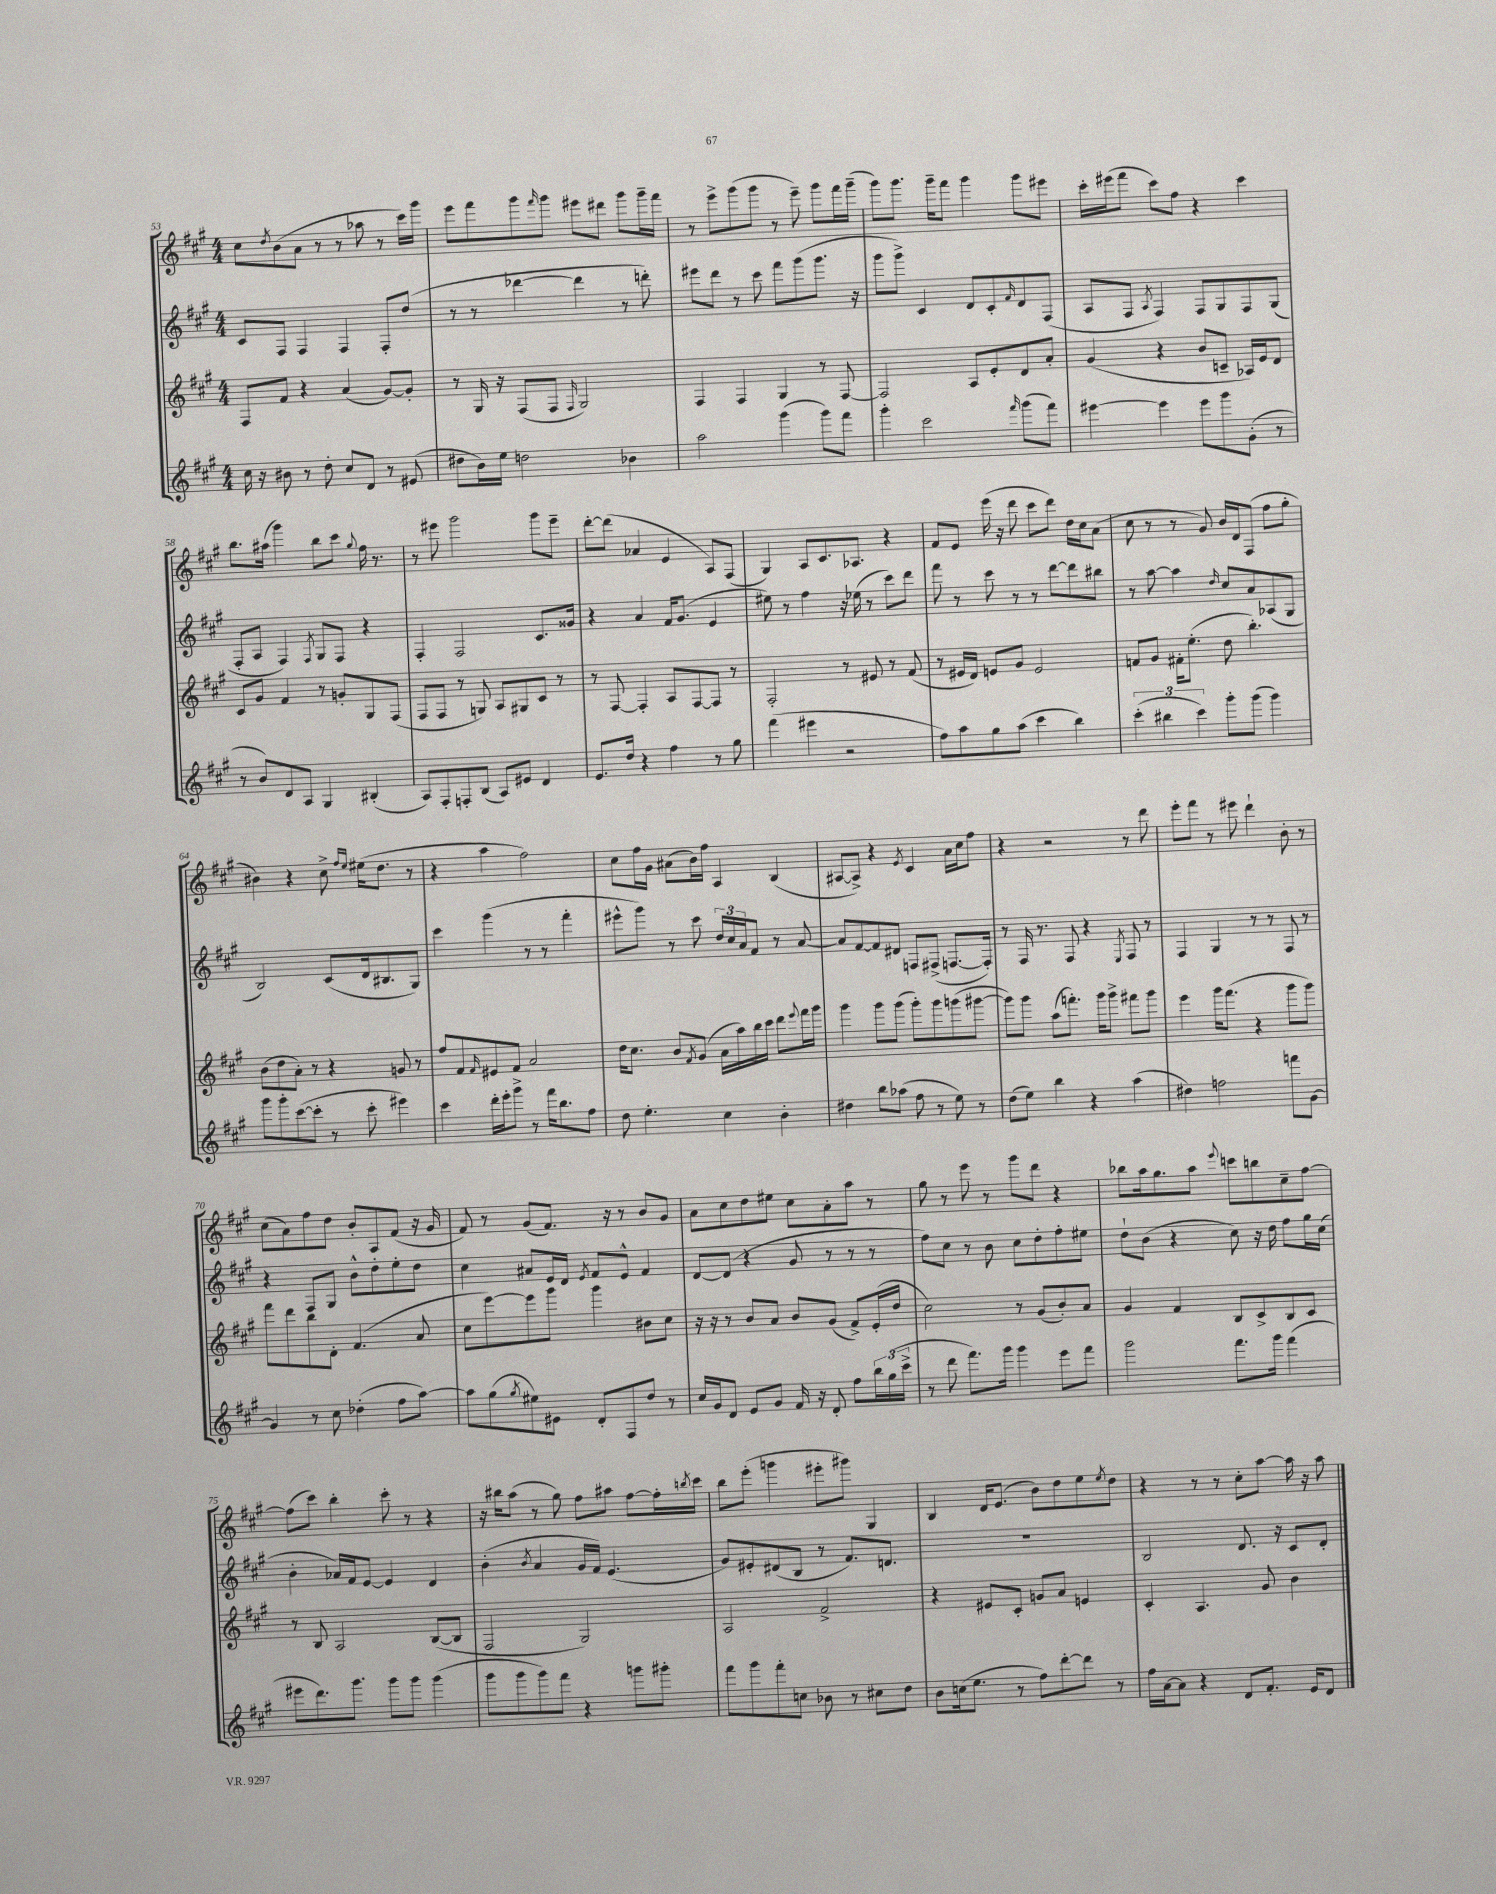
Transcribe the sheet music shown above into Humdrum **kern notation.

**kern	**kern	**kern	**kern
*part4	*part3	*part2	*part1
*staff4	*staff3	*staff2	*staff1
*clefG2	*clefG2	*clefG2	*clefG2
*k[f#c#g#]	*k[f#c#g#]	*k[f#c#g#]	*k[f#c#g#]
*M4/4	*M4/4	*M4/4	*M4/4
=53	=53	=53	=53
16cc#\	8F#/L	8c#/L	8cc#\L
16r	.	.	.
.	.	.	8qdd/
8b#X\	8f#/J	8F#/J	(8b\
8r	4r	4F#/	8a\J
8dd'\	.	.	8r
8cc#/L	(4a/	4F#/	8r
8d/J	.	.	8aa-X\
8r	[8g#/L)	8F#'/L	8r
(8e#X/	8g#'/J]	(8dd/J	16ccc#\LL)
.	.	.	16ggg#\JJ
=54	=54	=54	=54
8dd#X\L	8r	8r	8eee\L
16b\L)	16G#/	8r	8fff#\
16ee\JJ	16r	.	.
2ddn\	(8F#/L	[4ddd-X\	8ggg#\
.	.	.	16qqfff#/
.	8F#/J	.	8ggg#\J
.	16qqF#/	.	.
.	2G#/)	4ddd-\]	8eee#X\L
.	.	.	8ddd#X\J
4b-X\	.	8r	8ggg#\L
.	.	8dddn'\)	16ggg#~\L
.	.	.	16fff#\JJ
=55	=55	=55	=55
2aa\	4F#/	8eee#X\L	8r
.	.	8ddd\J	8eee^\L
.	4F#/	8r	(8ggg#\
.	.	8ccc#\	8ggg#\J
(4ggg#\	4G#/	8fff#\L	8r
.	.	(8ggg#\	8eee~\)
8ggg#\L)	8r	8.ggg#\J	8ggg#\L
8fff#\J	[8F#/	.	16fff#\L
.	.	16r	(16ggg#~\JJ
=56	=56	=56	=56
4ggg#'\	2F#/]	8ggg#\L	8ggg#\L)
.	.	8ggg#^\J)	8.ggg#\J
2ccc#\	.	4c#/	.
.	.	.	16ggg#~\KL
.	.	.	8fff#\J
.	8A/L	8d/L	4ggg#\
.	8e'/	8c#'/	.
16qqfff#/	.	16qqf#/	.
(8ggg#\L	8d/	8d/	8ggg#\L
8fff#\J)	8a'/J	(8F#/J	8eee#X\J
=57	=57	=57	=57
[4eee#X\	(4g#/	8A/L	16ccc#'\LL
.	.	.	(16eee#X\J
.	.	8F#/J	8fff#\J
.	.	8qA/	.
4eee#\]	4r	4F#/)	8ccc#\L)
.	.	.	8ff#\J
8eee#\L	8b/L	8F#/L	4r
8ggg#\	8cn~/J	8G#/	.
(8g#'\J	16A-X/LL)	8F#/	4ccc#\
.	16e/J	.	.
8r	8d/J	(8G#/J	.
!!LO:LB:g=z
=58	=58	=58	=58
8r	8c#/L	8F#'/L	8.bb\L
8b/L)	8g#/J	8A/J	.
.	.	.	(16aa#X\Jk
8d/	4f#/	4F#/)	4ggg#\)
8A/J	.	.	.
.	.	8qF#/	.
4G#/	8r	8G#/L	8bb\L
.	8gn'/L	8F#/J	8ccc#\J
.	.	.	8qqgg#/
(4B#X'/	8G#/	4r	16ff#\
.	.	.	8.r
.	(8F#/J	.	.
=59	=59	=59	=59
8A/L)	8F#/L	4F#'/	8r
8F#'/	8F#/J	.	8eee#X\
8Fn'/	8r	2F#/	2ggg#\
(8B/J	8Gn/)	.	.
8A/L)	8A/L	.	.
8e#X/J	8G#X/	.	.
4d/	8c#/J	8.c#/L	8ggg#\L
.	8r	.	8eee#~\J
.	.	16g##X/Jk	.
=60	=60	=60	=60
8.e/L	8r	4r	[8ddd'\L
.	[8F#/	.	(8ddd\J]
16dd/Jk	.	.	.
4r	4F#'/]	4a/	4a-X/
4ff#\	8A/L	16f#/KL	4e/
.	.	(8.g#/J	.
.	[8F#/	.	.
8r	8F#/J]	4e/	8A/L)
8gg#\	8r	.	(8F#/J
=61	=61	=61	=61
(4fff#\	2F#'/	8ee#X\)	4G#/)
.	.	8r	.
4eee#X\	.	4ff#\	8A/L
.	.	.	8.c#/
2r	8r	16r	.
.	.	(16ee-X\	8.A-X/J
.	8e#X/	8r	.
.	8r	8ccc#\L)	4r
.	(8f#/	8ddd\J	.
=62	=62	=62	=62
8ff#\L)	8r	8fff#\	8f#/L
8aa\	16e#X/LL	8r	8e/J
.	16d/JJ)	.	.
8gg#\	8en/L	8ccc#\	(16eee\
.	.	.	16r
(8aa\J	8g#/J	8r	8ddd\
4ccc#\	2e/	8r	8ccc#\L
.	.	[8ddd\L	8ddd\J)
4bb\)	.	8ddd\]	16dd\LL
.	.	.	16cc#\J
.	.	8bb#X\J	(8a\J
=63	=63	=63	=63
(6ccc#'\	8fn/L	8r	8cc#\
.	8g#/J	[8aa\	8r
6bb#X\	.	.	.
.	16f#X'\KL	4aa\]	8r
.	(8.ee'\J	.	.
6ccc#\)	.	.	.
.	.	.	8g#/)
.	.	16qqdd/	.
8ggg#'\L	8dd\	8cc#/L	16b/LL
.	.	.	16d/J
(8ggg#\J	4.bb'\)	8a/	(8F#/J
4ggg#\)	.	(8A-X/	8ff#\L
.	.	8G#/J	8gg#'\J
!!LO:LB:g=z
=64	=64	=64	=64
8ggg#\L	(8b\L	2B/)	4b#X\)
8ggg#'\	8dd\	.	.
([8ccc#\	8a'\J)	.	4r
8ccc#'\J]	8r	.	.
8r	4r	(8c#/L	8cc#^\
.	.	.	16qqff#/LL
.	.	.	16qqee/JJ
8ccc#'\	.	16d/k	(16ee#X\KL
.	.	8.B#X/	8.dd\J
4eee#X\)	8gn/	.	.
.	8r	8G#/J)	8r
=65	=65	=65	=65
4ccc#\	8ff#/L	4ccc#\	4r
.	8f#/	.	.
.	16qqf#/	.	.
16ddd'\LL	8e#X/	(4ggg#\	4aa\
16eee'\J	.	.	.
8ggg#^\J	8f#/J	.	.
8r	2a/	8r	2ff#\)
16fff#\KL	.	8r	.
8.bb\	.	.	.
.	.	4fff#'\	.
8ff#\J	.	.	.
=66	=66	=66	=66
8dd\	16dd\KL	8eee#X^^\L	8cc#\L
.	8.cc#\J	.	.
4.ee'\	.	8ggg#\J)	16ff#\L
.	.	.	16g#\JJ
.	8b/L	8r	(8a#X\L
.	8qf#/	.	.
.	(8g#/J	8ccc#\	16b\L)
.	.	.	16ff#\JJ
4cc#\	16a\LL	24dd/LL	4A/
.	.	24cc#/	.
.	16aa\)	.	.
.	.	24a/J	.
.	16bb\	8f#/J	.
.	16ccc#\JJ	.	.
4b'\	8ddd\L	8r	(4B/
.	8qqeee/	.	.
.	16fff#\L	[8a/	.
.	16ggg#\JJ	.	.
=67	=67	=67	=67
4dd#X\	4ggg#\	8a/L]	[8A#X/L
.	.	[8f#/	8A#^/J])
8bb\L	8ggg#\L	8f#/]	4r
(8aa-X\J	(8ggg#\J	8d#X/J	.
.	.	.	8qe/
8ff#\	8ggg#'\L)	8Fn/L	4c#/
8r	8ggg#\	(8F#X^/J	.
8ee\)	(8gggn\	[8.Fn/L	16a\LL
.	.	.	16cc#\J
8r	[8ggg#X\J	.	8ff#\J
.	.	16F'/Jk])	.
=68	=68	=68	=68
(8dd\L	8ggg#\L])	8r	4r
8ee\J)	8ggg#\J	16F#/	.
.	.	8.r	.
4bb\	(8aa\L	.	2r
.	8.fffn'\J)	8F#/	.
4r	.	4r	.
.	16ggg#\KL	.	.
.	8ggg#^\J	.	.
.	.	8qE/	.
(4aa\	8fff#X\L	8F#/	8r
.	8ggg#\J	8r	8ddd\
=69	=69	=69	=69
4dd#X\)	4eee\	4F#/	8eee'\L
.	.	.	8fff#\J
2ffn\	16ggg#\KL	4G#/	8r
.	(8.fff#\J	.	.
.	.	.	8eee#X\
.	4r	8r	4ddd`\
.	.	8r	.
8fffn\L	8ggg#\L	8F#/	8b'\
[8g#\J	8ggg#\J)	8r	8r
!!LO:LB:g=z
=70	=70	=70	=70
4g#/]	8fff#\L	4r	(8cc#\L
.	8ddd\	.	8a\)
8r	8bb\	8F#/L	8ff#\
8cc#\	8d'\J	8G#/J	8dd\J
(4dd-X'\	(4.f#/	8b^^\L	8b'/L
.	.	8dd'\	8A/
8ff#\L	.	8ee'\	(8f#/J
[8aa\J)	8a/	8dd\J	16r
.	.	.	16g#/
=71	=71	=71	=71
8aa\L]	8cc#\L	4cc#\	8f#/)
(8gg#\	[8eee\)	.	8r
8qgg#/	.	.	.
8ee#X\)	8eee\]	8a#X/L	(8g#/L
8e#X\J	8ggg#\J	16e/L	8.f#/J)
.	.	16d/JJ	.
.	.	8qe/	.
8d'/L	4ggg#\	8f#/L	.
.	.	.	16r
8F#/	.	8e^^/J	8r
8dd/J	8b#X\L	4f#/	8b/L
8r	8cc#\J	.	8g#/J
=72	=72	=72	=72
16cc#/LL	16r	[8d/L	8a\L
16g#/J	16r	.	.
8d/J	8r	(8d/J]	8cc#\
8e/L	8b/L	4r	8dd\
8g#/J	8a/J	.	8ee#X\J
16f#/	8b/L	8g#/	8cc#\L
16r	.	.	.
8d'/	(8g#/J	8r	8a'\
8ff#\L	8f#^/L)	8r	8aa\J
24bb\L	(16e'/L	8r	8r
(24gg#\	.	.	.
.	16dd/JJ	.	.
24ccc#^\JJ	.	.	.
=73	=73	=73	=73
8r	2cc#\)	8ff#\L)	8gg#\
8ddd\	.	8cc#\J	8r
8.fff#\L)	.	8r	8eee\
.	.	8b\	8r
16ggg#\Jk	.	.	.
4ggg#\	8r	8cc#\L	8ggg#\L
.	(8g#/L	8dd'\	8ddd\J
8eee\L	8b'/)	8ff#'\	4r
8fff#\J	8a/J	8ee#X\J	.
=74	=74	=74	=74
2ggg#\	4g#/	8dd`\L	8bb-X\L
.	.	(8b\J	16aa\k
.	.	.	8.gg#\
.	4f#/	4r	.
.	.	.	8aa\J
.	.	.	8qqeee/
8.fff#\L	8B/L	8cc#\)	8cccn\L
.	8c#^/	16r	8bbn\
16ggg#\Jk	.	16dd\	.
(4fff#\	8B/	8ff#\L	8cc#~\
.	8c#/J	16gg#\L	[8ff#\J
.	.	(16cc#\JJ	.
!!LO:LB:g=z
=75	=75	=75	=75
8eee#X\L	8r	4b'\	(8ff#\L]
8.ddd\)	8B/	.	8ccc#\J)
.	2A/	16a-X/LL)	4bb'\
8.ggg#\J	.	16f#/J	.
.	.	[8e/J	.
8ggg#\L	.	4e/]	8ccc#'\
8ggg#\J	.	.	8r
(4ggg#\	([8B/L	4d/	4r
.	8B/J]	.	.
=76	=76	=76	=76
8ggg#\L	2F#/	(4b'\	16r
.	.	.	16bb#X\KL
8ggg#\	.	.	(8aa\J
.	.	8qb/	.
8ggg#\)	.	4a/	8r
8fff#\J	.	.	8gg#\)
4r	2G#/)	16g#/LL	8ff#\L
.	.	16f#/JJ)	.
.	.	(4.e/	8aa#X\J
8gggn\L	.	.	[8ff#\L
8ggg#X'\J	.	.	16ff#'\L]
.	.	.	8qbbn/
.	.	.	16ccc#\JJ
=77	=77	=77	=77
8fff#\L	2A/	8g#/L)	8bb\L
8ggg#\	.	8e#X'/	(8eee'\J
8fff#'\	.	(8d#X/	4gggn\
8ccn\J	.	8B/J	.
8b-X\	2f#^/	8r	8eee#X'\L
8r	.	8.f#/L)	8ggg#X\J)
8cc#X\L	.	.	4G#/
.	.	8.dn/J	.
8dd\J	.	.	.
=78	=78	=78	=78
8b\L	4r	1r	4B/
(16ccn\k	.	.	.
8.ee\J	.	.	.
.	8e#X/L	.	16d/KL
.	.	.	(8.e/J
8r	8c#'/J	.	.
8ff#\L)	8gn/L	.	8b\L)
[8ddd'\	8a/J	.	8dd\
8ddd\J]	4en/	.	8ee\
.	.	.	8qee/
8r	.	.	8dd\J
=79	=79	=79	=79
16ff#\LL	4c#'/	2B/	4r
[16a\J	.	.	.
8a\J]	.	.	.
4r	4.A/	.	8r
.	.	.	8r
8d/L	.	8.d/	8cc#'\L
8.f#'/J	8g#/	.	[8aa\J
.	.	16r	.
.	4b\	8c#/L	16aa\]
16e/KL	.	.	16r
8d/J	.	8d'/J	8aa\
==	==	==	==
*-	*-	*-	*-
